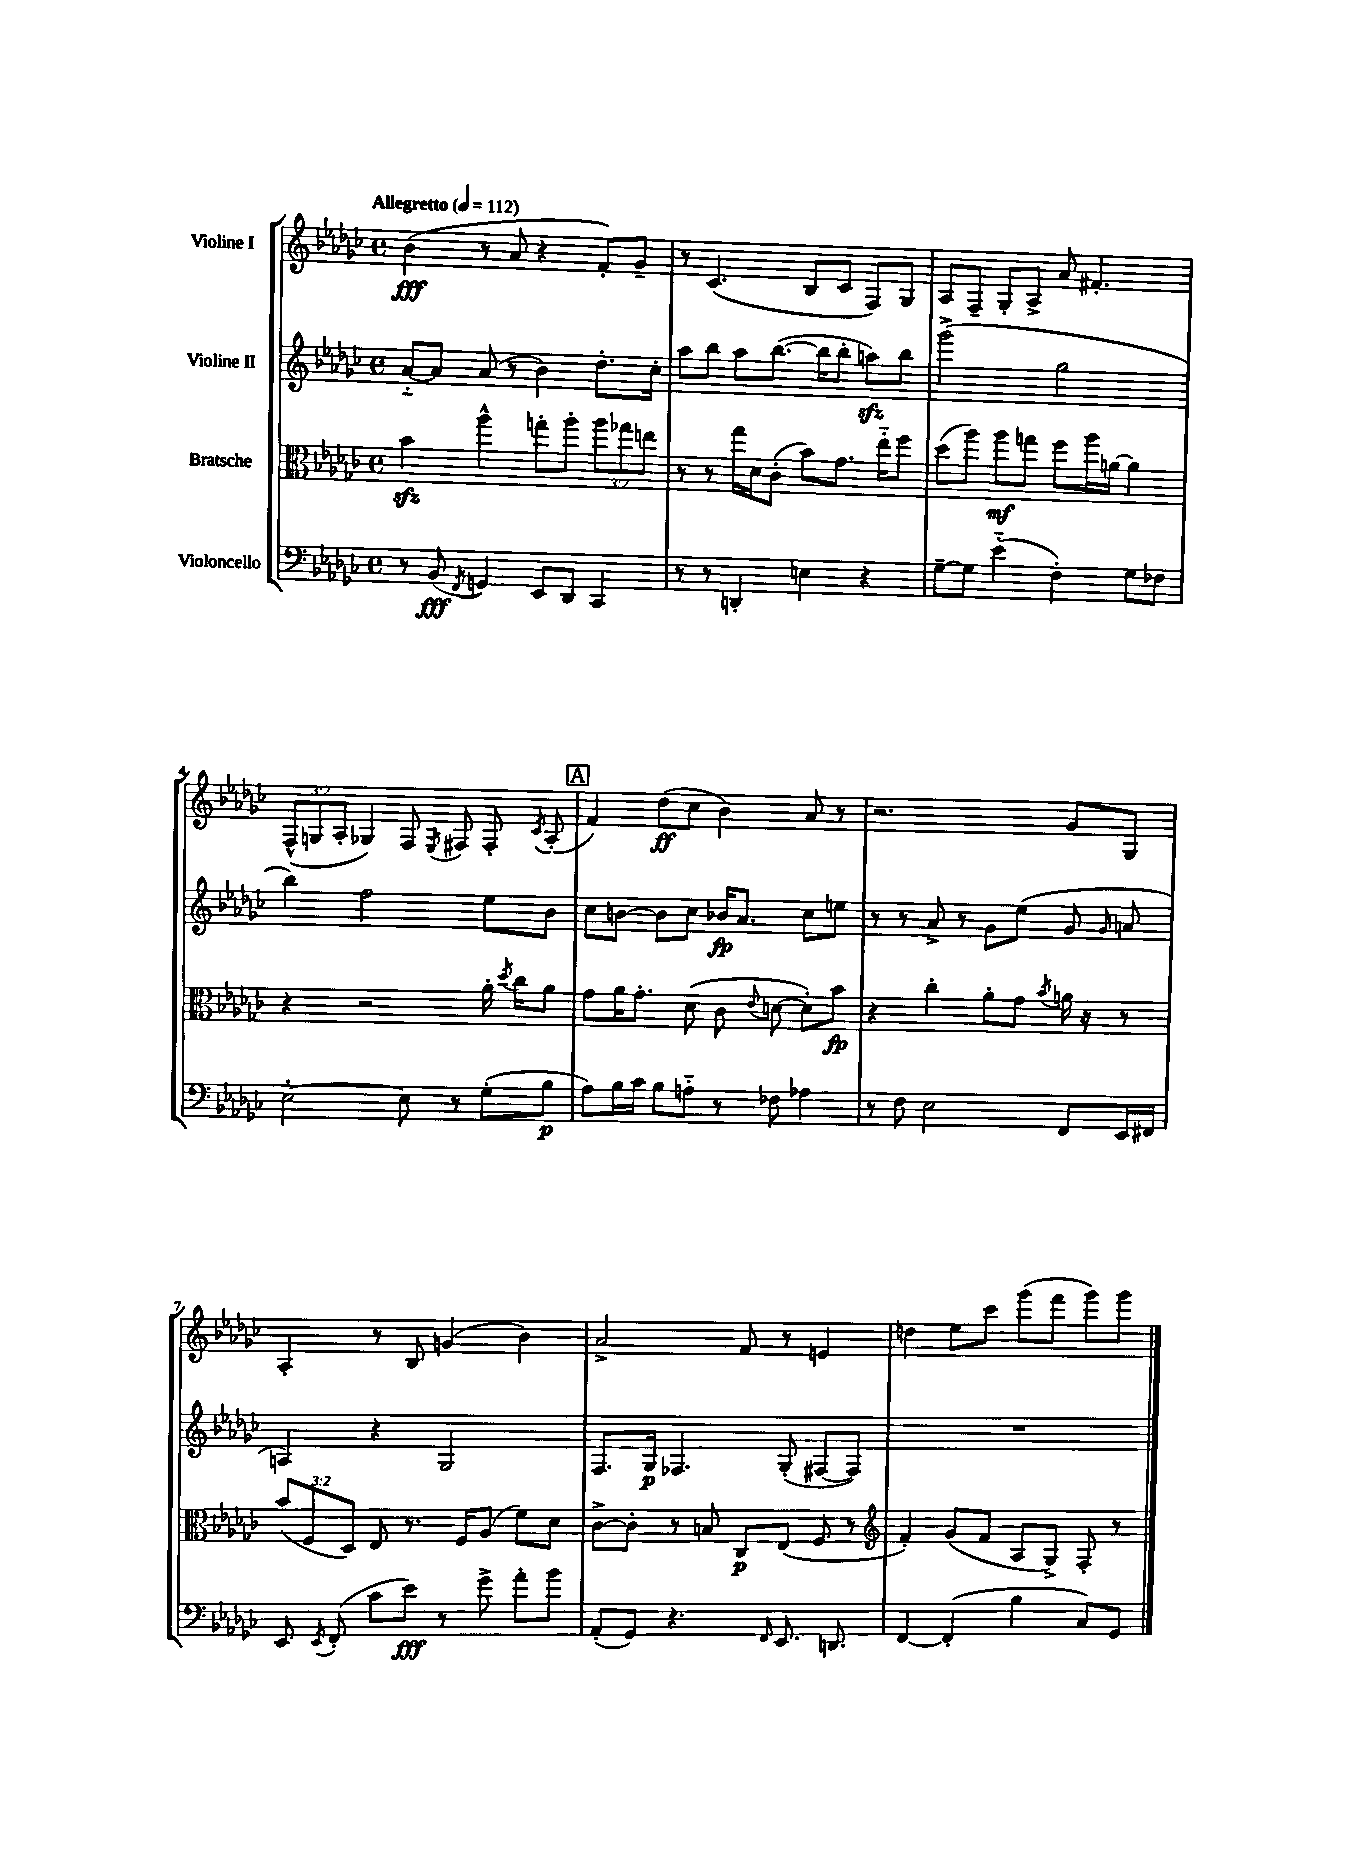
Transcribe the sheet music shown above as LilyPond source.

<<
\new StaffGroup <<
\new Staff = "s0" \with { instrumentName = "Violine I" } {
    \clef treble \key ges \major \defaultTimeSignature \time 4/4 \override Staff.TupletNumber.text = #tuplet-number::calc-fraction-text \tempo "Allegretto" 4 = 112
    \autoBeamOff bes'4\fff( r8 aes'8 r4 f'8[-.) ges'8]-- |
    r8 ces'4.( bes8[ ces'8] f8[) ges8] |
    aes8[ f8]-- ges8[-. aes8]-> aes'8 fis'4.-. |
    \tuplet 3/2 { f8[-^( g8 aes8]-. } ges4) f8 \acciaccatura { ees8 } fis8 fis8-. \acciaccatura { ces'8 } aes8-.( |
    \mark \markup { \box "A" } f'4) des''8[\ff( ces''8] bes'4) aes'8 r8 |
    r2. ges'8[ ges8] |
    aes4-. r8 bes8 g'4( bes'4) |
    aes'2-> f'8 r8 e'4 |
    d''4 ees''8[ ces'''8] ges'''8[( f'''8] ges'''8[) ges'''8] \bar "|." |
}
\new Staff = "s1" \with { instrumentName = "Violine II" } {
    \clef treble \key ges \major \defaultTimeSignature \time 4/4
    \autoBeamOff aes'8[~-_ aes'8] aes'8( r8 bes'4) des''8.[-. ces''16]-. |
    aes''8[ bes''8] aes''8[ bes''8.]~( bes''16[ bes''8]-. a''8[\sfz) bes''8] |
    ges'''2->( ges''2 |
    bes''4) f''2 ees''8[ bes'8] |
    \mark \markup { \box "A" } ces''8[ b'8]~ b'8[ ces''8] bes'16[\fp aes'8.] ces''8[ e''8] |
    r8 r8 aes'8-> r8 ges'8[ ees''8]( ges'8 \grace { ges'16 } a'8 |
    a4) r4 ges2 |
    f8.[ ges16]\p fes4. ges8-.( fis8[~ fis8]) |
    R1 \bar "|." |
}
\new Staff = "s2" \with { instrumentName = "Bratsche" } {
    \clef alto \key ges \major \defaultTimeSignature \time 4/4 \override Staff.TupletNumber.text = #tuplet-number::calc-fraction-text
    \autoBeamOff bes'4\sfz aes''4-^ g''8[-. aes''8]-. \tuplet 3/2 { aes''8[ ges''8 e''8] } |
    r8 r8 ges''16[ des'16 ces'8]-.( bes'8[) ges'8.] ees''16[-_ f''8] |
    des''8[( aes''8]) aes''8[\mf g''8] f''8[ aes''16 a'16]~ a'4 |
    r4 r2 aes'16-. \acciaccatura { des''8 } ces''16[ aes'8] |
    \mark \markup { \box "A" } ges'8[ aes'16 ges'8.]-. des'8( ces'8 \appoggiatura { ees'8 } d'8~ d'8[-.) bes'8]\fp |
    r4 ces''4-. aes'8[-. ges'8] \acciaccatura { bes'8 } a'16 r16 r8 |
    \tuplet 3/2 { bes'8[( f8 des8]) } ees8 r8. f16[ aes8]( f'8[) des'8] |
    ces'8[~-> ces'8]-. r8 b8 ces8[\p ees8]( f8 r8 |
    \clef treble f'4-.) ges'8[( f'8] aes8[ ges8]->) f8-. r8 \bar "|." |
}
\new Staff = "s3" \with { instrumentName = "Violoncello" } {
    \clef bass \key ges \major \defaultTimeSignature \time 4/4
    \autoBeamOff r8 bes,8\fff( \acciaccatura { f,8 } g,4) ees,8[ des,8] ces,4 |
    r8 r8 d,4-. e4 r4 |
    ges8[~-- ges8] ees'4-_( f4-.) ges8[ fes8] |
    ees2~-. ees8 r8 ges8[-.( bes8]\p |
    \mark \markup { \box "A" } aes8[) bes16 ces'16] bes8[ a8]-_ r8 fes8 aes4 |
    r8 f8 ees2 f,8[ ees,16 fis,16] |
    ees,8 \acciaccatura { ees,8 } f,8-.( ces'8[ ees'8]\fff) r8 ges'8-> aes'8[-. bes'8] |
    aes,8[-.( ges,8]) r4. \grace { f,16 } ees,8. d,8. |
    f,4~ f,4-.( bes4 ces8[) ges,8] \bar "|." |
}
>>
>>
